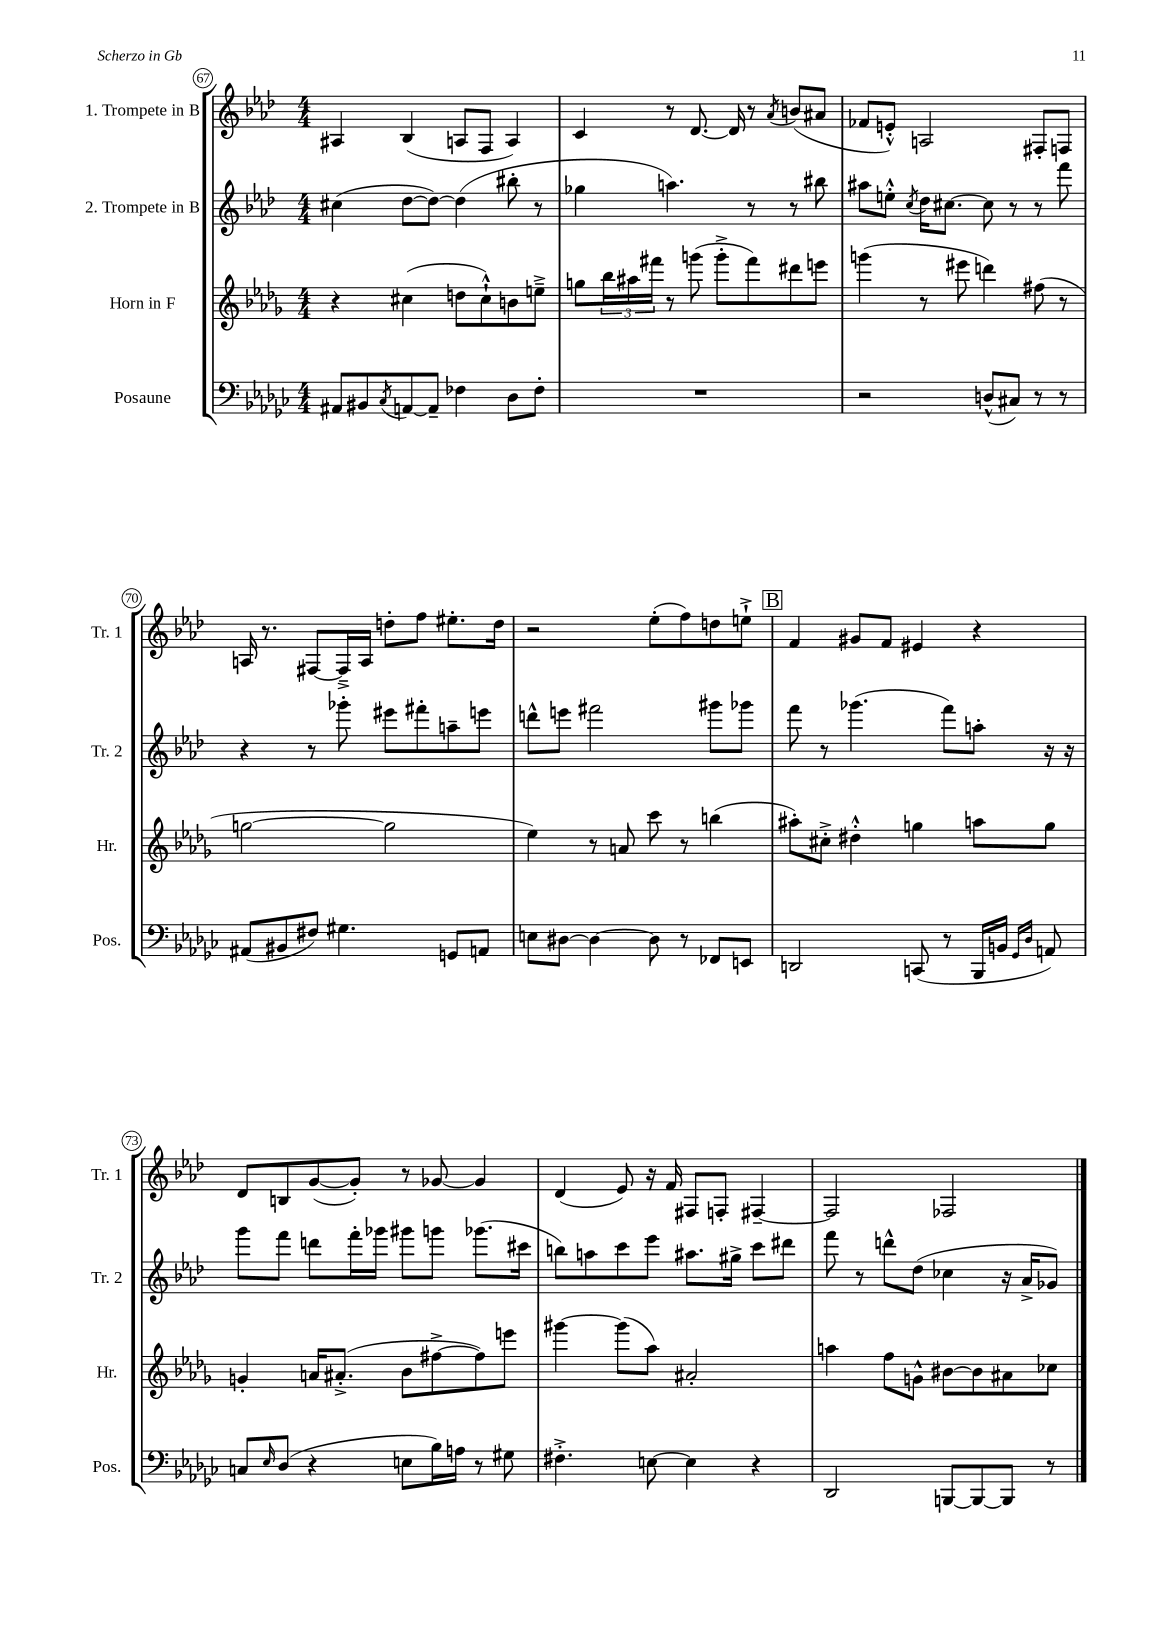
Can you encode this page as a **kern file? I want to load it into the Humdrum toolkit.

**kern	**kern	**kern	**kern
*part4	*part3	*part2	*part1
*staff4	*staff3	*staff2	*staff1
*I"Posaune	*I"Horn in F	*I"2. Trompete in B	*I"1. Trompete in B
*I'Pos.	*I'Hr.	*I'Tr. 2	*I'Tr. 1
*clefF4	*clefG2	*clefG2	*clefG2
*k[b-e-a-d-g-c-]	*k[b-e-a-d-g-]	*k[b-e-a-d-]	*k[b-e-a-d-]
*M4/4	*M4/4	*M4/4	*M4/4
=67	=67	=67	=67
8AA#X/L	4r	(4cc#X\	4A#X/
8BB#X/	.	.	.
8qC-/	.	.	.
[8AAn/	(4cc#X\	[8dd-\L	(4B-/
8AA~/J]	.	8dd-\J_)	.
4F-X\	8ddn\L	(4dd-\]	8An/L
.	8cc#`^^\)	.	8F/J
8D-\L	8bn\	8bb#X'\	4A/)
8F-'\J	8een~^\J	8r	.
=68	=68	=68	=68
1r	8ggn\L	4gg-X\	4c/
.	24bb-\L	.	.
.	24aa#X\	.	.
.	24fff#X\JJ	.	.
.	8r	4.aan\)	8r
.	(8gggn\	.	[8.d-/
.	8ggg'^\L	.	.
.	.	.	16d-/]
.	8fff#\)	8r	8r
.	.	.	8qa-/
.	8ddd#X\	8r	(8bn/L
.	8eeen\J	8bb#X\	8a#X/J
=69	=69	=69	=69
2r	(4gggn\	8aa#X\L	8f-X/L
.	.	8een'^^\J	8en'^^/J)
.	.	8qcc/	.
.	8r	16dd-\KL	2An/
.	.	[8.cc#X\J	.
.	8eee#X\	.	.
(8Dn^^/L	4dddn\)	8cc#\]	.
8C#X/J)	.	8r	.
8r	(8ff#X\	8r	8F#X'/L
8r	8r	8fff\	8Fn/J
!!LO:LB:g=z
=70	=70	=70	=70
(8AA#X/L	[2ggn\	4r	16An/
.	.	.	8.r
8BB#X/	.	.	.
8F#X/J)	.	8r	[8F#X/L
4.G#X\	.	8ggg-X'\	16F#~^/L]
.	.	.	16A/JJ
.	2gg\]	8eee#X\L	8ddn'\L
.	.	8fff#X'\	8ff\J
8GGn/L	.	8aan~\	8.ee#X'\L
8AAn/J	.	8eeen\J	.
.	.	.	16dd\Jk
=71	=71	=71	=71
8En\L	4ee-\)	8dddn^^\L	2r
[8D#X\J	.	8eeen\J	.
4D#\_	8r	2fff#X\	.
.	8an/	.	.
8D#\]	8ccc\	.	(8ee-'\L
8r	8r	.	8ff\)
8FF-X/L	(4bbn\	8ggg#X\L	8ddn\
8EEn/J	.	8ggg-X\J	8een`^\J
!!LO:REH:place=s1:t=B
=72	=72	=72	=72
2DDn/	8aa#X'\L)	8fff\	4f/
.	8cc#X'^\J	8r	.
.	4dd#X'^^\	(4.ggg-X\	8g#X/L
.	.	.	8f/J
(8CCn/	4ggn\	.	4e#X/
8r	.	8fff\L)	.
16BBB-/LL	8aan\L	8aan'\J	4r
16BBn/JJ	.	.	.
16qqGG-/LL	.	.	.
16qqD-/JJ	.	.	.
8AAn/)	8gg\J	16r	.
.	.	16r	.
!!LO:LB:g=z
=73	=73	=73	=73
8Cn/L	4gn'/	8ggg\L	8d-/L
16qqE-/	.	.	.
(8D-/J	.	8fff\J	8Bn/
4r	16an/KL	8dddn\L	([8g/
.	(8.a#X'^/J	.	.
.	.	16fff'\L	8g'/J])
.	.	16ggg-X\JJ	.
8En\L	8b-\L	8ggg#X\L	8r
16B-\L)	[8ff#X^\	8gggn\J	[8g-X/
16An\JJ	.	.	.
8r	8ff#\])	(8.ggg-X\L	4g-/]
8G#X\	8eeen\J	.	.
.	.	16ccc#X\Jk	.
=74	=74	=74	=74
4.F#X'^\	[4ggg#X\	8bbn\L)	(4d-/
.	.	8aan\	.
.	(8ggg#\L]	8ccc\	8e-/)
[8En\	8aa-\J)	8eee-\J	16r
.	.	.	16f/
4E\]	2a#X'/	8.aa#X\L	8F#X/L
.	.	.	8Fn'/J
.	.	16gg#X^\Jk	.
4r	.	8ccc\L	[4F#X~/
.	.	8ddd#X\J	.
=75	=75	=75	=75
2DD-/	4aan\	8fff\	2F#/]
.	.	8r	.
.	8ff\L	8dddn^^\L	.
.	8gn^^\J	(8dd-\J	.
[8BBBn/L	[8b#X\L	4cc-X\	2F-X/
8BBB/_	8b#\]	.	.
8BBB/J]	8a#X\	16r	.
.	.	16a-^/KL	.
8r	8cc-X\J	8g-X/J)	.
==	==	==	==
*-	*-	*-	*-
